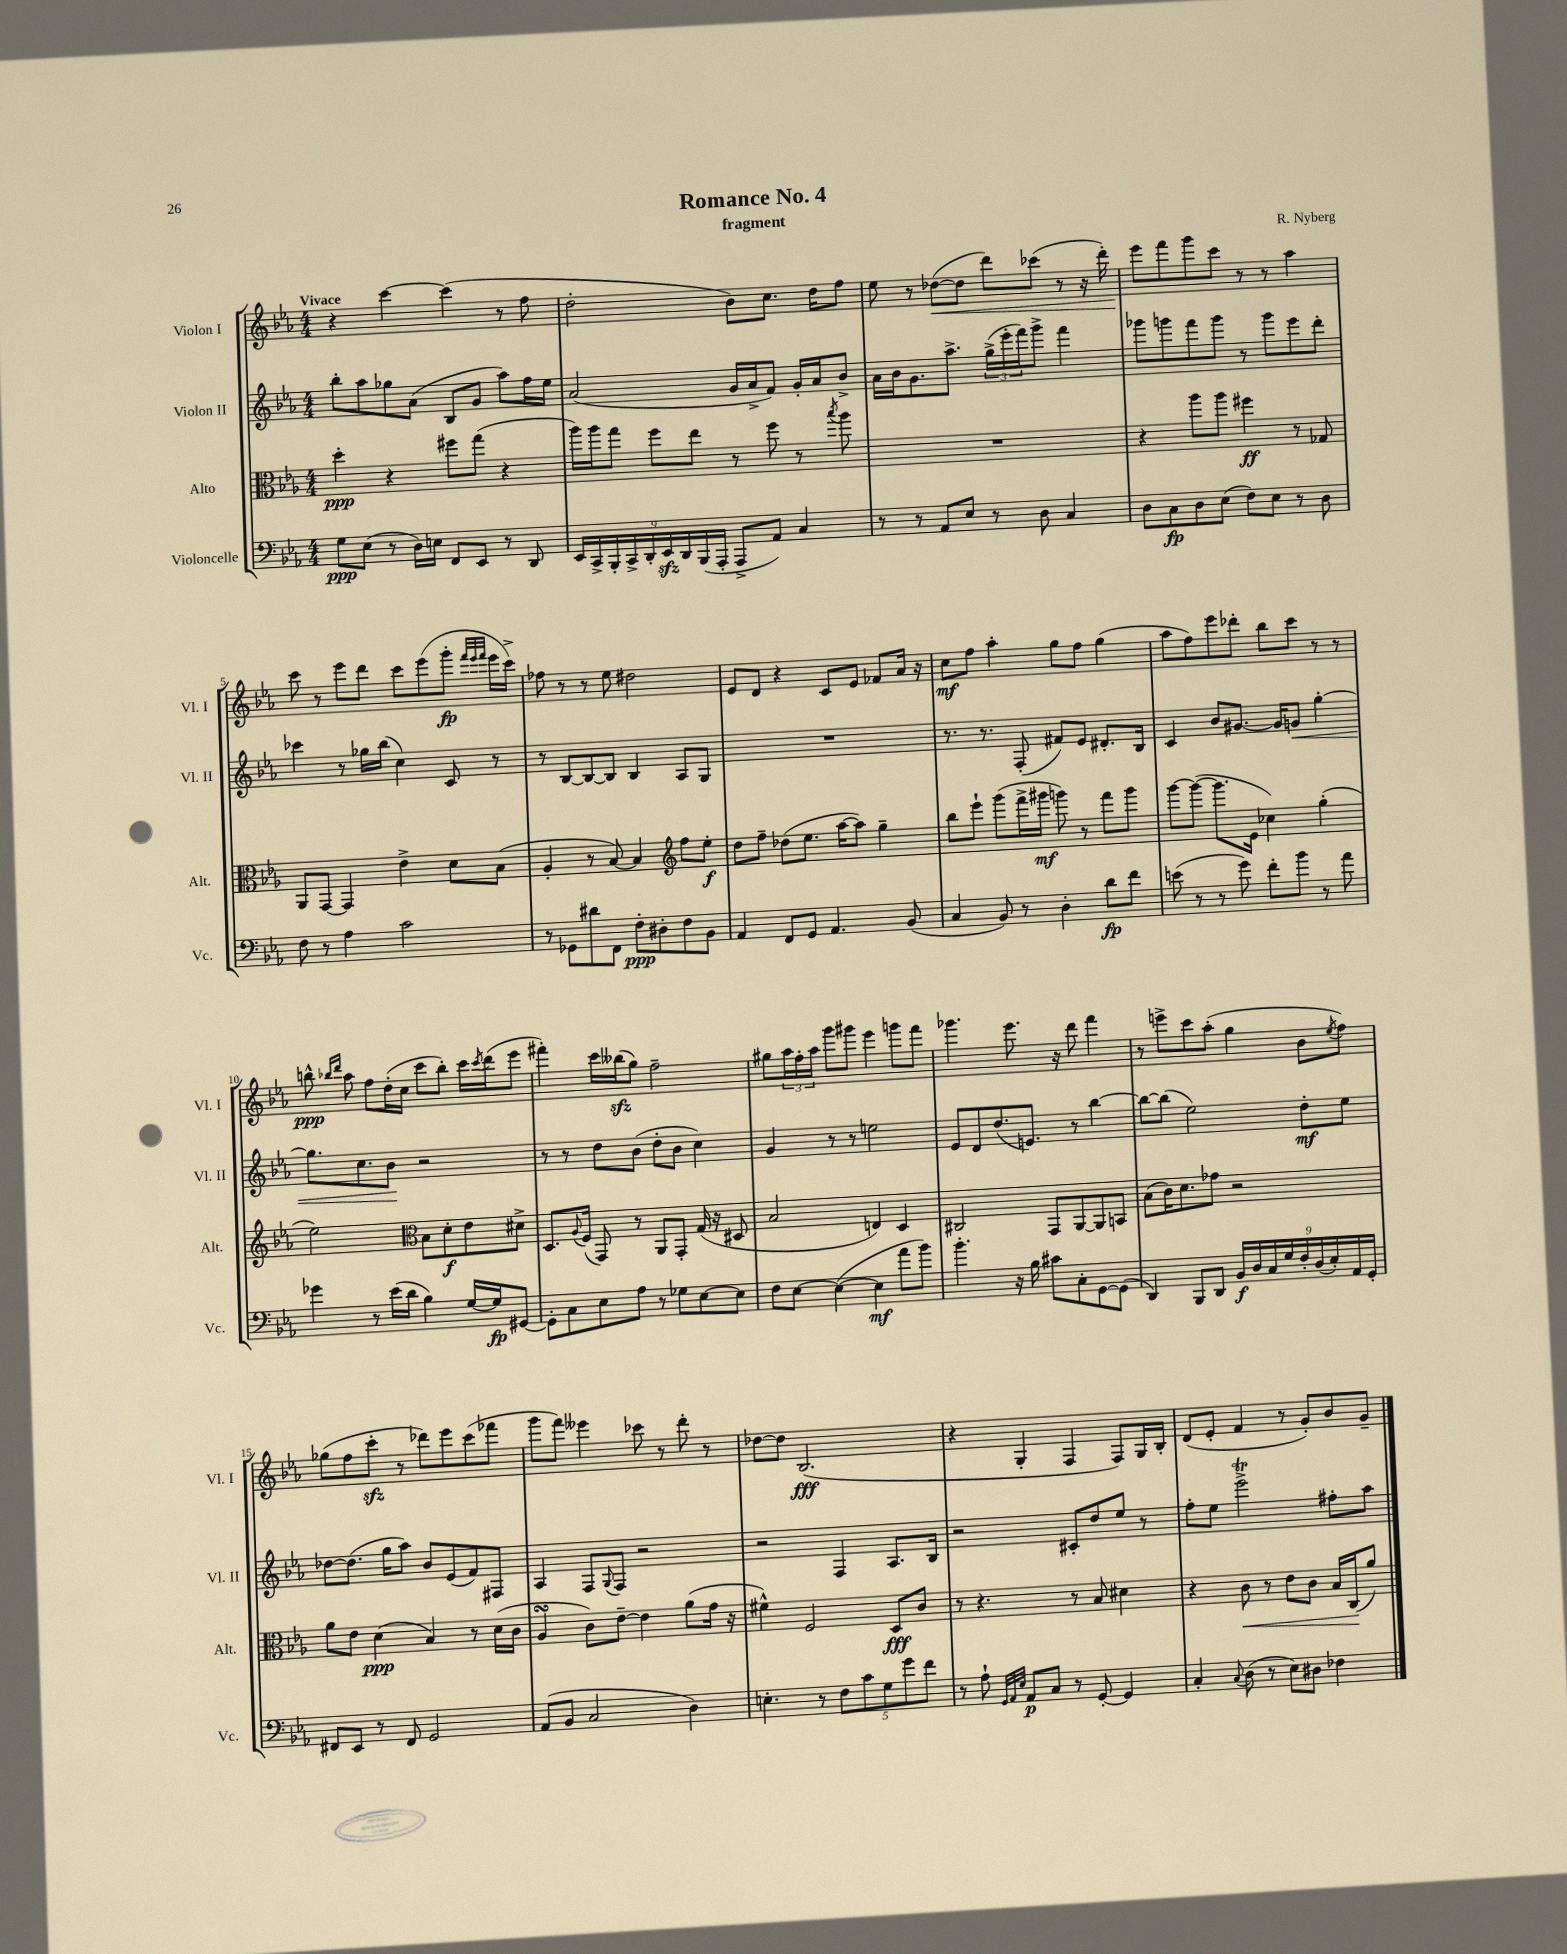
\header { title = "Romance No. 4" composer = "R. Nyberg" subtitle = "fragment" }
<<
\new StaffGroup <<
\new Staff = "s0" \with { instrumentName = "Violon I" shortInstrumentName = "Vl. I" } {
    \clef treble \key ees \major \numericTimeSignature \time 4/4 \tempo "Vivace"
    r4 c'''4~ c'''4( r8 f''8 |
    d''2-. bes'8) c''8. d''16 f''8 |
    ees''8 r8 des''8~\<( des''8 d'''8) ces'''8( r8 r16 d'''16-.) |
    ees'''8\! f'''8 g'''8 c'''8 r8 r8 aes''4 |
    c'''8 r8 ees'''8 d'''8 c'''8 ees'''8( g'''8-.\fp \grace { f'''32 ees'''32 f'''32 } ees'''16 c'''16->) |
    fes''8 r8 r8 ees''8 dis''2 |
    ees'8 d'8 r4 c'8 ees'8 fes'8 aes'16 r16 |
    c''8\mf f''8 aes''4-. g''8 f''8 g''4( |
    aes''8 f''8) ees'''8 des'''8-. bes''8 c'''8 r8 r8 |
    b''8-^\ppp \grace { bes''16 d'''16 } aes''8 f''8 d''16-.( c''16 c'''8 bes''8-.) c'''16 \acciaccatura { c'''8 } d'''16( ees'''8 |
    fis'''4-.) c'''16 beses''16\sfz( g''8) f''2-- |
    gis''8 \tuplet 3/2 { aes''16 f''16-. aes''16 } g'''8 gis'''8 ees'''4 g'''8 f'''8 |
    ges'''4. ees'''8. r16 d'''8 f'''4 |
    r8 e'''8-> c'''8 aes''8-.( g''4 bes'8 \acciaccatura { ees''8 } f''8) |
    ges''8( f''8 c'''8-.\sfz r8 des'''8) ees'''8 c'''8( fes'''8 |
    g'''8 f'''8) eeses'''4 ces'''8 r8 d'''8-. r8 |
    des''8~ des''8 bes2.\fff( |
    r4 g4-. f4 f8) g16 bes16-. |
    d'8( ees'8-. f'4 r8 g'8-.) bes'8 g'8-- \bar "|." |
}
\new Staff = "s1" \with { instrumentName = "Violon II" shortInstrumentName = "Vl. II" } {
    \clef treble \key ees \major \numericTimeSignature \time 4/4
    bes''8-. aes''8 ges''8 aes'8( bes8 g'8 aes''8) f''16 ees''16 |
    aes'2( g'16 aes'16-> f'8) g'16-. aes'16 bes'8-> |
    aes'16 bes'16 g'8. aes''8.-> \tuplet 3/2 { g''16->( ees'''16-. f'''16) } g'''8-> f'''4 |
    ges'''8 g'''8 f'''8 g'''8 r8 g'''8 ees'''8 d'''8-. |
    ces'''4 r8 ges''16 bes''16( c''4) c'8 r8 |
    r8 bes8~ bes8~ bes8 bes4 aes8 g8 |
    R1 |
    r8. r8. f8-.( fis'8) ees'8 dis'8.-. bes16 |
    c'4 bes'8 gis'8.~ gis'16 g'8\< g''4~-. |
    g''8. c''8. bes'8\! r2 |
    r8 r8 d''8 bes'8( d''8-. bes'8 c''4) |
    g'4 r8 r8 e''2 |
    ees'8 d'8 d''8.( e'8.) r8 bes''4~ |
    bes''8~ bes''8( ees''2) d''8-.\mf ees''8 |
    des''8~ des''8.( g''16 aes''8) bes'8 ees'8( f'8) fis8 |
    aes4 f8 \appoggiatura { g8 } f8 r2 |
    r2 f4 aes8. bes16 |
    r2 cis'8-. d''8 ees''8 r8 |
    f''8-. ees''8 ees'''2->\trill fis''8-. aes''8 \bar "|." |
}
\new Staff = "s2" \with { instrumentName = "Alto" shortInstrumentName = "Alt." } {
    \clef alto \key ees \major \numericTimeSignature \time 4/4
    d''4-.\ppp r4 fis''8 g''8( r4 |
    aes''16) aes''16 g''8 f''8 ees''8 r8 f''8 r8 \acciaccatura { bes''8 } aes''8 |
    R1 |
    r4 aes''8 aes''8 fis''4\ff r8 ges8 |
    aes,8 g,8~ g,4 ees'4-> d'8 bes8( |
    aes4-. r8 bes8~) bes4 \clef treble f''8 ees''8-.\f |
    d''8 f''8-- des''8( ees''8. aes''16~ aes''8) g''4-- |
    bes''8 ees'''8-! g'''8( f'''16-> gis'''16\mf g'''8) r8 f'''8 g'''8 |
    g'''8~ g'''8~( g'''8. ees'16 ces''4) g''4-.( |
    ees''2) \clef alto bes8 d'8-.\f ees'8 dis'8-> |
    d8. \appoggiatura { aes8 } f16( g,8) r8 aes,8 g,8-. g16( r16 dis8 |
    bes2 e4) d4 |
    cis2 g,8 aes,8~ aes,8 b,8 |
    bes8( c'16) d'8. ges'8 r2 |
    aes'8 ees'8 d'4\ppp( bes4) r8 d'16( c'16 |
    aes4\turn c'8) ees'8~-- ees'4 aes'8( g'16 r16 |
    fis'4-^) f2 d8\fff c'8 |
    r8 r4. r8 bes8 dis'4 |
    r4 c'8\< r8 ees'8 c'8 bes16 c16\!( aes'8) \bar "|." |
}
\new Staff = "s3" \with { instrumentName = "Violoncelle" shortInstrumentName = "Vc." } {
    \clef bass \key ees \major \numericTimeSignature \time 4/4
    g8\ppp ees8( r8 d16) e16 f,8 ees,8 r8 d,8 |
    \tuplet 9/8 { ees,16 c,16-> bes,,16-. c,16-> d,16-. ees,16\sfz d,16 bes,,16( aes,,16-. } aes,,8-> aes,8) c4 |
    r8 r8 aes,8 ees8 r8 d8 c4 |
    d8 c8\fp d8 ees8( f8) ees8 r8 d8 |
    f8 r8 aes4 c'2 |
    r8 ges,8 dis'8 f,8 f8-.\ppp dis8-. f8 bes,8 |
    aes,4 f,8 g,8 aes,4. bes,8( |
    c4 bes,8) r8 d4-. d'8\fp f'8 |
    e'8( r8 r8 g'8) f'8-. bes'8 r8 aes'8 |
    ges'4 r8 ees'16( d'16 bes4) g16~ g16\fp gis,8~ |
    gis,8-. c8 ees8 aes8 r8 ges8 ees8~ ees8 |
    f8 ees8~ ees4~( ees4\mf aes'8 bes'8) |
    bes'4.-. r16 bes16 cis'8 c8-. g,8~ g,8( |
    d,4) bes,,8 d,8 \tuplet 9/8 { bes,16\f d16 c16 g16 f16-. d16( ees16-.) aes,16 g,16-. } |
    fis,8 ees,8 r8 fis,8 g,2 |
    aes,8( bes,8 c2 d4) |
    e4.-. r8 \tuplet 5/4 { f8 c'8 g8 g'8 f'8 } |
    r8 aes8-! \grace { g,32 aes,32 ees32 } aes,8\p c8 r8 g,8~-. g,4 |
    c4-. \appoggiatura { c8 } d8( r8 ees8) dis8 fes4 \bar "|." |
}
>>
>>
